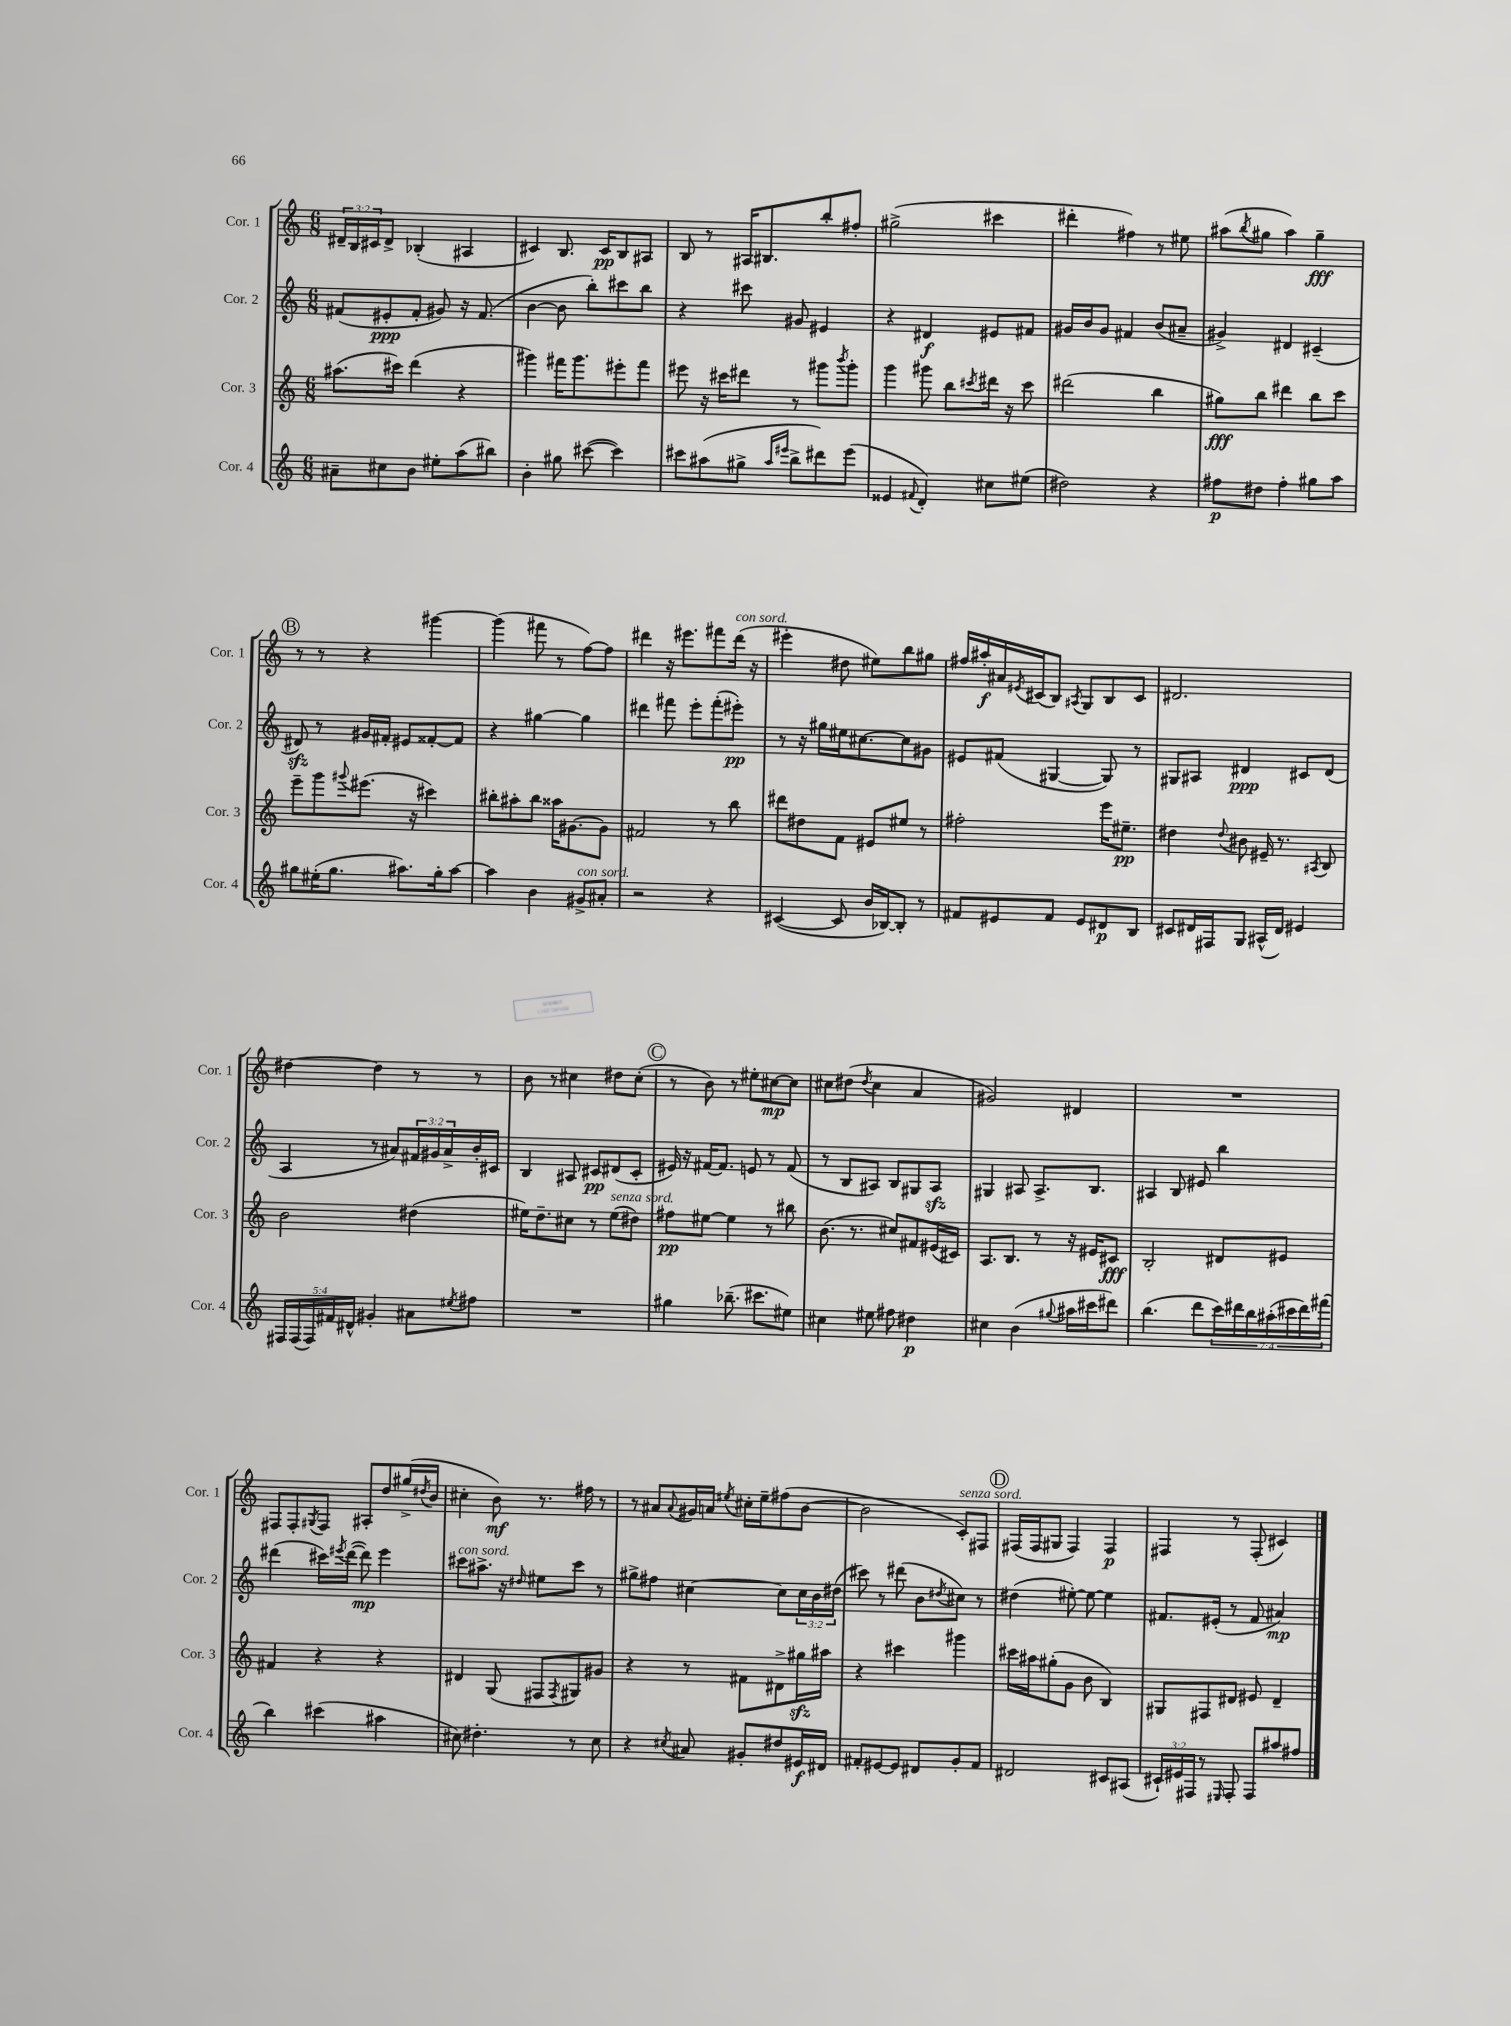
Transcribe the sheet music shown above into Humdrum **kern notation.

**kern	**dynam	**kern	**dynam	**kern	**dynam	**kern	**dynam
*part4	*part4	*part3	*part3	*part2	*part2	*part1	*part1
*staff4	*staff4	*staff3	*staff3	*staff2	*staff2	*staff1	*staff1
*I"Cor. 4	*	*I"Cor. 3	*	*I"Cor. 2	*	*I"Cor. 1	*
*I'Cor. 4	*	*I'Cor. 3	*	*I'Cor. 2	*	*I'Cor. 1	*
*clefG2	*	*clefG2	*	*clefG2	*	*clefG2	*
*k[]	*	*k[]	*	*k[]	*	*k[]	*
*M6/8	*	*M6/8	*	*M6/8	*	*M6/8	*
=85	=85	=85	=85	=85	=85	=85	=85
8a#X~\L	.	(8.aa#X\L	.	(8f#X/L	.	24d#X~/LL	.
.	.	.	.	.	.	24B/	.
.	.	.	.	.	.	24c#X/J	.
8cc#X\	.	.	.	8e#X'/	ppp	8d#^/J	.
.	.	16ccc#X\Jk)	.	.	.	.	.
8b\J	.	(4ddd\	.	8f#'/J	.	(4B-X'/	.
8ee#X'\L	.	.	.	8g#X/)	.	.	.
(8aa\	.	4r	.	16r	.	4A#X/	.
.	.	.	.	(8.f#/	.	.	.
8bb#X\J)	.	.	.	.	.	.	.
=86	=86	=86	=86	=86	=86	=86	=86
4b'\	.	4ggg#X\)	.	[4b\	.	4c#X/)	.
8gg#X\	.	16fff#X\KL	.	8b\]	.	8.B/	.
.	.	8.ggg#\	.	.	.	.	.
([8ccc#X\	.	.	.	8bb'\L)	.	.	.
.	.	.	.	.	.	16c#/KL	pp
4ccc#\])	.	8eee#X'\	.	8ccc#X\	.	8B/	.
.	.	8fff#\J	.	8bb\J	.	8A#X/J	.
=87	=87	=87	=87	=87	=87	=87	=87
8ccc#X\L	.	8eee#X\	.	4r	.	8B/	.
(8aa#X\	.	16r	.	.	.	8r	.
.	.	16ccc#X\KL	.	.	.	.	.
8gg#X^\J	.	8ddd#X\J	.	8ccc#X\	.	16A#X/KL	.
.	.	.	.	.	.	8.B#X/	.
16qqaa#/LL	.	.	.	.	.	.	.
16qqeee#X/JJ	.	.	.	.	.	.	.
8bb^\L	.	8r	.	8g#X/	.	.	.
8ddd#X\)	.	8ggg#X\L	.	4e#X/	.	8bb'/	.
.	.	8qbbb/	.	.	.	.	.
(8eee#\J	.	8ggg#'\J	.	.	.	8ff#X'/J	.
=88	=88	=88	=88	=88	=88	=88	=88
4e##X/	.	4ggg\	.	4r	.	(2gg#X^\	.
8qqf#X/	.	.	.	.	.	.	.
4d'/)	.	8ggg#X\	.	4d#X/	f	.	.
.	.	8bb\L	.	.	.	.	.
.	.	8qccc#X/	.	.	.	.	.
8cc#X\L	.	16ddd#X\Jk	.	8e#X/L	.	4ccc#X\	.
.	.	16r	.	.	.	.	.
(8ee#X\J	.	8ccc#\	.	8f#X/J	.	.	.
=89	=89	=89	=89	=89	=89	=89	=89
2dd#X\)	.	(2ddd#X\	.	16g#X/LL	.	4ddd#X'\	.
.	.	.	.	16b/J	.	.	.
.	.	.	.	8g#/J	.	.	.
.	.	.	.	4f#X/	.	4ff#X\)	.
4r	.	4bb\	.	(8b/L	.	8r	.
.	.	.	.	8a#X~/J	.	8ee#X\	.
=90	=90	=90	=90	=90	=90	=90	=90
8ff#X\L	p	8gg#X\L)	fff	4g#X^/)	.	(8aa#X\L	.
.	.	.	.	.	.	8qbb/	.
8dd#X\J	.	8bb\J	.	.	.	8gg#X\J	.
4ff#'\	.	4ddd#X\	.	4d#X/	.	4aa#\)	.
8gg#X\L	.	8bb\L	.	(4c#X~/	.	4gg#~\	fff
8aa\J	.	8ccc\J	.	.	.	.	.
!!LO:LB:g=z
!!LO:REH:place=s1:t=B
=91	=91	=91	=91	=91	=91	=91	=91
8gg#X\L	.	8eee~\L	.	8d#Xzz/)	.	8r	.
(16ee#X'\K	.	8ggg\	.	8r	.	8r	.
8.gg#\J	.	.	.	.	.	.	.
.	.	8qqggg#X/	.	.	.	.	.
.	.	(8.eee#X\J	.	16g#X/LL	.	4r	.
.	.	.	.	16f#X'/JJ	.	.	.
8.aa#X\L)	.	.	.	8e#X/L	.	.	.
.	.	16r	.	.	.	.	.
.	.	4ccc#X\)	.	[8f##X'/	.	[4ggg#X\	.
16gg#'\k	.	.	.	.	.	.	.
[8aa#\J	.	.	.	8f##/J]	.	.	.
=92	=92	=92	=92	=92	=92	=92	=92
4aa#\]	.	8bb#X'\L	.	4r	.	(4ggg#\]	.
.	.	8aa#X'\	.	.	.	.	.
4b\	.	8bb#\J	.	[4gg#X\	.	8fff#X\	.
.	.	16aa##X\KL	.	.	.	8r	.
.	.	[8.g#X\	.	.	.	.	.
!LO:TX:a:i:t=con sord.	!	!	!	!	!	!	!
8g#X^/L	.	.	.	4gg#\]	.	[8ff\L)	.
8a#X'/J	.	8g#\J]	.	.	.	8ff\J]	.
=93	=93	=93	=93	=93	=93	=93	=93
2r	.	2f#X/	.	4ddd#X\	.	4ddd#X\	.
.	.	.	.	8fff#X\	.	16r	.
.	.	.	.	.	.	8.eee#X\L	.
.	.	.	.	8eee'\L	.	.	.
4r	.	8r	.	(8fff#'\	.	8fff#X\	.
!	!	!	!	!	!	!LO:TX:a:i:t=con sord.	!
.	.	8bb\	.	8eee#X'\J)	pp	(16ddd#\Jk	.
.	.	.	.	.	.	16r	.
=94	=94	=94	=94	=94	=94	=94	=94
([4c#X/	.	8ddd#X\L	.	8r	.	4eee#X'\	.
.	.	8dd#X\	.	16r	.	.	.
.	.	.	.	16gg#X\LL	.	.	.
8c#/]	.	8f\J	.	16ee#X\J	.	8dd#X\	.
.	.	.	.	[8.cc#X\	.	.	.
16b/LL	.	8e#X/L	.	.	.	8ee#X\L)	.
[16B-X/J)	.	.	.	.	.	.	.
8B-'/J]	.	8ee#X/J	.	8cc#\]	.	8bb\	.
8r	.	8r	.	8g#X\J	.	8gg#X\J	.
=95	=95	=95	=95	=95	=95	=95	=95
8f#X/L	.	2ff#X'\	.	8e#X/L	.	16ff#X/LL	.
.	.	.	.	.	.	16aa#X'/	f
8e#X/	.	.	.	(8f#X/J	.	16a#X/	.
.	.	.	.	.	.	8qe#X/	.
.	.	.	.	.	.	(16c#X/J	.
8f#/J	.	.	.	[4G#X/	.	8B/J)	.
.	.	.	.	.	.	8qA#X/	.
8e#/L	.	.	.	.	.	8G/L	.
8d#X/	p	16eee\KL	.	8G#/])	.	8B/	.
.	.	8.ee#X~\J	pp	.	.	.	.
8B/J	.	.	.	8r	.	8c#/J	.
=96	=96	=96	=96	=96	=96	=96	=96
8c#X/L	.	4dd#X\	.	8G#X/L	.	2.d#X/	.
16d#X/L	.	.	.	8A#X/J	.	.	.
16F#X/J	.	.	.	.	.	.	.
.	.	8qqdd#/	.	.	.	.	.
8G/J	.	8b#X\	.	4d#X/	ppp	.	.
(16A#X^^/LL	.	16e#X~/	.	.	.	.	.
16d#/JJ)	.	8.r	.	.	.	.	.
4e#X/	.	.	.	8c#X/L	.	.	.
.	.	8qA#X/	.	.	.	.	.
.	.	8B/	.	(8d#/J	.	.	.
!!LO:LB:g=z
=97	=97	=97	=97	=97	=97	=97	=97
20F#X/LL	.	2b\	.	4A/	.	[4dd#X\	.
(20F#/	.	.	.	.	.	.	.
20F#/)	.	.	.	.	.	.	.
20f#X/	.	.	.	.	.	.	.
20d#X^^/JJ	.	.	.	.	.	.	.
4g#X'/	.	.	.	8r	.	4dd#\]	.
.	.	.	.	8a#X/L)	.	.	.
8a#X\L	.	(4dd#X\	.	24f#X/L	.	8r	.
.	.	.	.	24g#X/	.	.	.
.	.	.	.	24a#^/	.	.	.
8qee#X/	.	.	.	.	.	.	.
8ff#X\J	.	.	.	16b'/	.	8r	.
.	.	.	.	16c#X/JJ	.	.	.
=98	=98	=98	=98	=98	=98	=98	=98
2.r	.	16ee#X\KL)	.	4B/	.	8b\	.
.	.	8.dd~\	.	.	.	.	.
.	.	.	.	.	.	8r	.
.	.	8cc#X\J	.	8A#X/	.	4cc#X\	.
.	.	8r	.	8c#X/L	pp	.	.
!	!	!LO:TX:a:i:t=senza sord.	!	!	!	!	!
.	.	(8ee#\L	.	(8d#X/	.	8dd#X\L	.
.	.	8dd#X\J)	.	8c#'/J	.	(8cc#'\J	.
!!LO:REH:place=s1:t=C
=99	=99	=99	=99	=99	=99	=99	=99
4gg#X\	.	8ff#X\L	pp	16e#X/)	.	8r	.
.	.	.	.	16r	.	.	.
.	.	[8ee#X\J	.	[16f#X/KL	.	8b\)	.
.	.	.	.	8.f#/J]	.	.	.
(8.bb-X~\	.	4ee#\]	.	.	.	8r	.
.	.	.	.	8en/	.	8ee#X'\L	.
8.ccc#X\L	.	.	.	.	.	.	.
.	.	8r	.	8r	.	[8cc#X\	mp
8ee#X\J)	.	8bb#X\	.	(8f#/	.	8cc#\J]	.
=100	=100	=100	=100	=100	=100	=100	=100
4cc#X\	.	(8.b\	.	8r	.	8cc#X\L	.
.	.	.	.	8B/L	.	(8dd#X\J	.
.	.	8.r	.	.	.	.	.
.	.	.	.	.	.	8qdd#/	.
8ee#X\	.	.	.	8A#X/J)	.	4cc#\	.
8ff#X\	.	8cc#X/L)	.	8B/L	.	.	.
4dd#X\	p	8f#X/	.	8G#X/	.	4a/	.
.	.	(16e#X/L	.	8A#zz/J	.	.	.
.	.	16c#X/JJ)	.	.	.	.	.
=101	=101	=101	=101	=101	=101	=101	=101
4cc#X\	.	8.A/L	.	4G#X/	.	2g#X/)	.
.	.	8.B/J	.	.	.	.	.
(4b\	.	.	.	8A#X/	.	.	.
.	.	8r	.	8.A#^/L	.	.	.
8qqgg#X/	.	.	.	.	.	.	.
16aa#X\LL	.	16r	.	.	.	4d#X/	.
16ccc#X\J	.	16e#X/KL	.	8.B/J	.	.	.
8ddd#X\J)	.	8c#X/J	fff	.	.	.	.
=102	=102	=102	=102	=102	=102	=102	=102
(4.bb\	.	2B'/	.	4A#X/	.	2.r	.
.	.	.	.	8B/	.	.	.
8ddd\L	.	.	.	8e#X/	.	.	.
28ccc\L)	.	8d#X/L	.	4bb\	.	.	.
28ddd#X\	.	.	.	.	.	.	.
28bb\	.	.	.	.	.	.	.
(28aa#X'\	.	.	.	.	.	.	.
.	.	8e#X/J	.	.	.	.	.
28ccc#X\	.	.	.	.	.	.	.
28ddd#\)	.	.	.	.	.	.	.
(28fff#X\JJ	.	.	.	.	.	.	.
!!LO:LB:g=z
=103	=103	=103	=103	=103	=103	=103	=103
4bb\)	.	4f#X/	.	(4ddd#X\	.	8F#X/L	.
.	.	.	.	.	.	8F#'/	.
.	.	.	.	.	.	8qG#X/	.
(4ccc#X\	.	4r	.	16ccc#X\LL)	.	8F#/J	.
.	.	.	.	8qeee#X/	.	.	.
.	.	.	.	([16ddd#\JJ	.	.	.
.	.	.	.	8ddd#\])	mp	8A#X'/L	.
4aa#X\	.	4r	.	4eee#\	.	8dd/	.
.	.	.	.	.	.	(16gg#X^/L	.
.	.	.	.	.	.	8qdd#X/	.
.	.	.	.	.	.	16b/JJ	.
=104	=104	=104	=104	=104	=104	=104	=104
!	!	!	!	!LO:TX:a:i:t=con sord.	!	!	!
8cc#X\)	.	4d#X/	.	8ccc#X\L	.	4cc#X'\	.
4.dd#X'\	.	.	.	8.aa#X^\J	.	.	.
.	.	(8G/	.	.	.	8b\)	mf
.	.	.	.	16r	.	.	.
.	.	.	.	16qqdd#X/	.	.	.
.	.	8F#X/L	.	8ee#X\L	.	8.r	.
.	.	8qF#/	.	.	.	.	.
8r	.	8G#X/)	.	8ccc#\J	.	.	.
.	.	.	.	.	.	16ff#X\	.
8cc#\	.	8g#X/J	.	8r	.	8r	.
=105	=105	=105	=105	=105	=105	=105	=105
4r	.	4r	.	8gg#X^\L	.	8r	.
.	.	.	.	8ff#X\J	.	8a#X/L	.
8qcc#X/	.	.	.	.	.	8qqa#/	.
8a#X/	.	8r	.	[4cc#X\	.	16g#X/L	.
.	.	.	.	.	.	16an/JJ	.
.	.	.	.	.	.	8qee#X/	.
8g#X'/L	.	8f#X\L	.	.	.	16cc#X'\LL	.
.	.	.	.	.	.	16ee#~\J	.
8dd#X/	.	8d#X^\	.	8cc#\L]	.	(8ff#X\	.
16e#X/L	f	16gg#Xzz\L	.	24cc#\L	.	[8b\J	.
.	.	.	.	24b\	.	.	.
16d#X/JJ	.	16aa#X\JJ	.	.	.	.	.
.	.	.	.	(24dd#X\JJ	.	.	.
=106	=106	=106	=106	=106	=106	=106	=106
8f#X'/L	.	4r	.	8ccc#X\)	.	2b\]	.
[8e#X/	.	.	.	8r	.	.	.
8e#/J]	.	4ccc#X\	.	(8ddd#X\	.	.	.
8d#X/L	.	.	.	8b\L	.	.	.
.	.	.	.	8qdd#X/	.	.	.
!	!	!	!	!	!	!LO:TX:a:i:t=senza sord.	!
8g'/	.	4ggg#X\	.	8cc#X\J)	.	8c'/L)	.
8f#/J	.	.	.	8r	.	8F#X/J	.
!!LO:REH:place=s1:t=D
=107	=107	=107	=107	=107	=107	=107	=107
2d#X/	.	16ccc#X\LL	.	(4dd#X\	.	(16F#X/LL	.
.	.	16aa#X\J	.	.	.	16F#/J	.
.	.	(8gg#X'\	.	.	.	8G#X/J	.
.	.	8g\J	.	[8ee#X'\)	.	4F#/)	.
.	.	8b\	.	8ee#\_	.	.	.
8c#X/L	.	4B/)	.	4ee#\]	.	4F#/	p
(8A#X/J	.	.	.	.	.	.	.
=108	=108	=108	=108	=108	=108	=108	=108
24c#X`/LL)	.	8G#X/L	.	8.f#X/L	.	4F#X/	.
24e#X/	.	.	.	.	.	.	.
24F#X/JJ	.	.	.	.	.	.	.
8r	.	8F#X/	.	.	.	.	.
.	.	.	.	(16e#X'/Jk	.	.	.
16qqE#X/	.	.	.	.	.	.	.
8F#'/	.	8d#X/J	.	8r	.	8r	.
8F#/L	.	8e#X/	.	8f#/	.	(8F#'/	.
8aa#X/	.	4d#~/	.	4a#X/)	mp	4c#X/)	.
8ff#X/J	.	.	.	.	.	.	.
==	==	==	==	==	==	==	==
*-	*-	*-	*-	*-	*-	*-	*-
